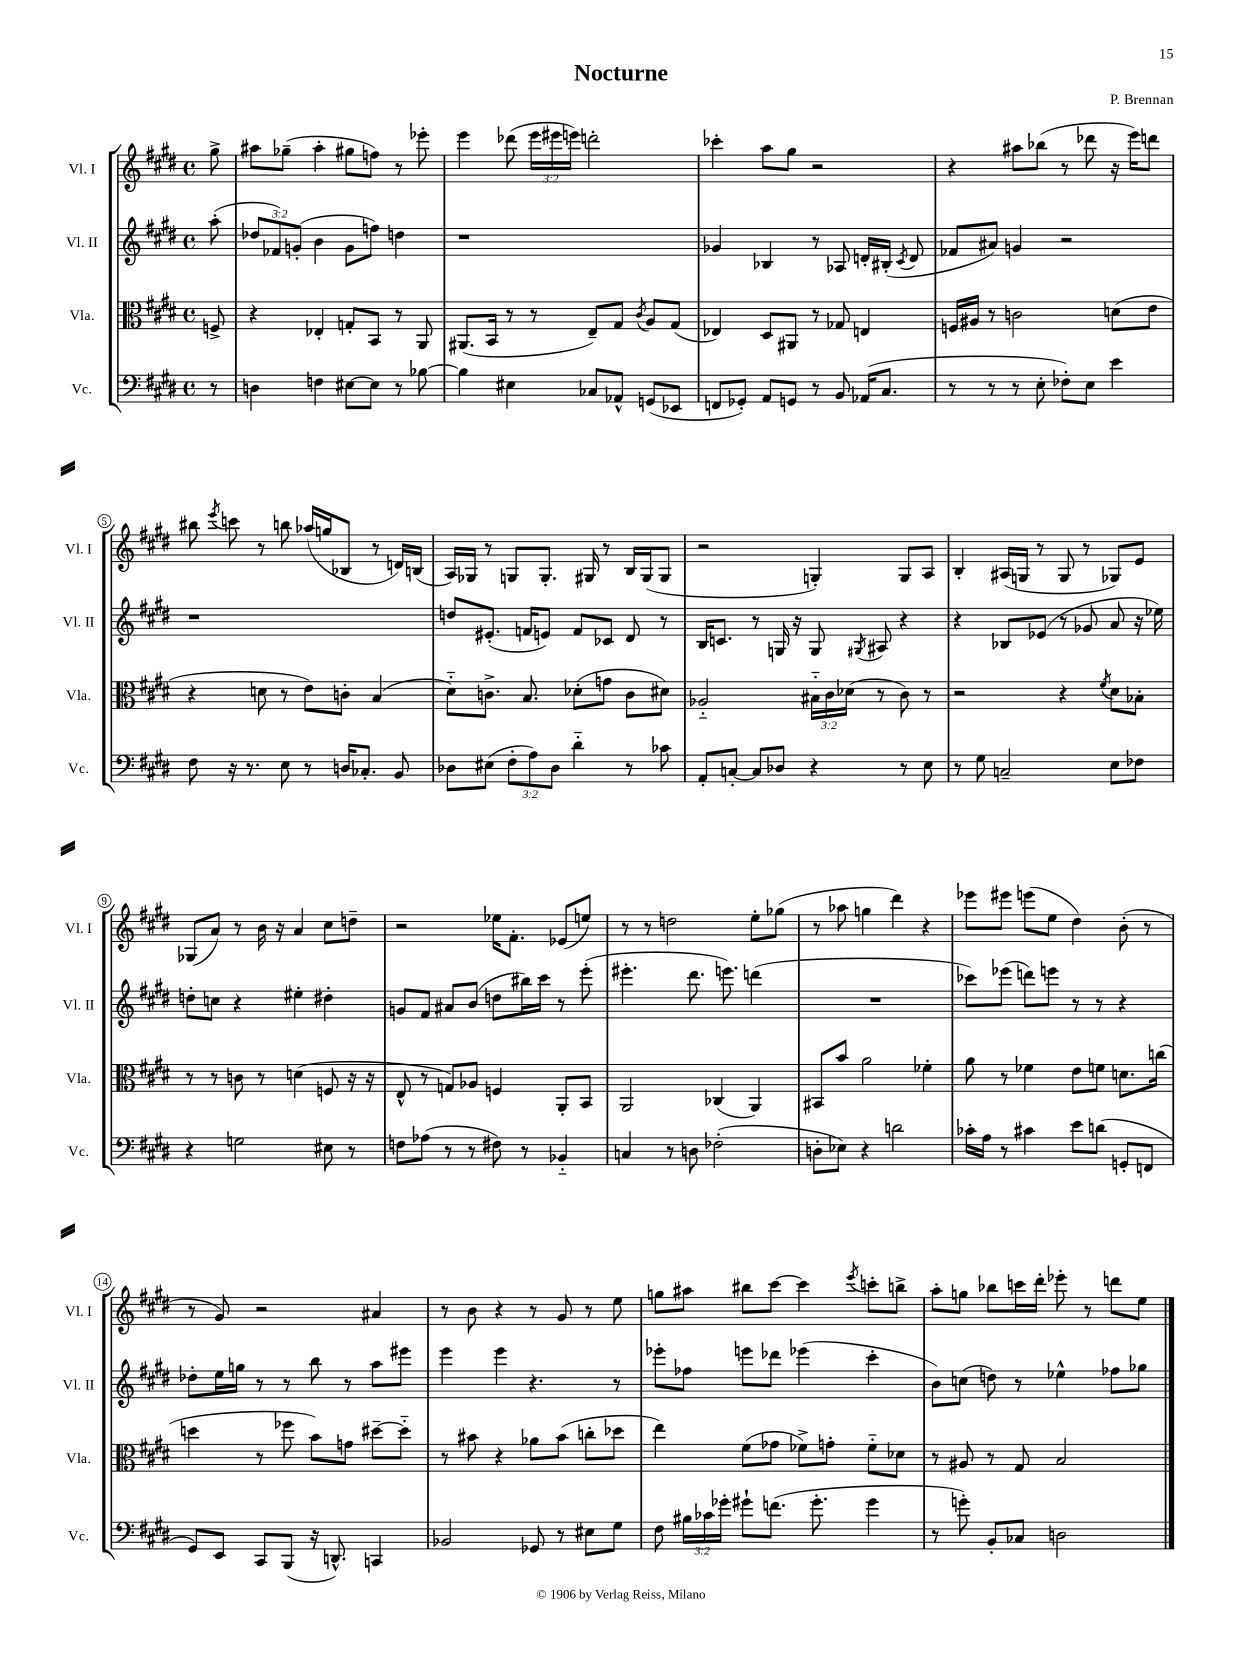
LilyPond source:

\header { title = "Nocturne" composer = "P. Brennan" }
<<
\new StaffGroup <<
\new Staff = "s0" \with { instrumentName = "Vl. I" shortInstrumentName = "Vl. I" } {
    \clef treble \key e \major \defaultTimeSignature \time 4/4 \override Staff.TupletNumber.text = #tuplet-number::calc-fraction-text \partial 8
    \autoBeamOff gis''8-> |
    ais''8[ ges''8]--( ais''4-. gis''8[ f''8]) r8 ees'''8-. |
    e'''4 des'''8( \tuplet 3/2 { e'''16[ eis'''16 e'''16]) } d'''2-. |
    ces'''4-. a''8[ gis''8] r2 |
    r4 ais''8[ bes''8]( r8 des'''8 r16 e'''16[) d'''8] |
    bis''8 \acciaccatura { e'''8 } c'''8 r8 b''8 aes''16[( g''16 bes8] r8 d'16[) b16]( |
    a16[) ges16] r8 g8[ g8.]-. gis16 r8 b16[ gis16( gis8] |
    r2 g4-.) g8[ a8] |
    b4-. ais16[( g16] r8 g8 r8 ges8[) e'8] |
    ges8[( a'8]) r8 b'16 r16 a'4 cis''8[ d''8]-- |
    r2 ees''16[ fis'8.]-. ees'8[( e''8]) |
    r8 r8 d''2 e''8[-. ges''8]( |
    r8 aes''8 g''4 dis'''4) r4 |
    ees'''8[ eis'''8] e'''8[( e''8] dis''4) b'8-.( r8 |
    r8 gis'8) r2 ais'4 |
    r8 b'8 r4 r8 gis'8 r8 e''8 |
    g''8[ ais''8] bis''8[ cis'''8]~ cis'''4 \acciaccatura { e'''8 } c'''8[-. b''8]-> |
    a''8[-. g''8] bes''8[ c'''16 dis'''16]-. ees'''8-. r8 d'''8[ e''8] \bar "|." |
}
\new Staff = "s1" \with { instrumentName = "Vl. II" shortInstrumentName = "Vl. II" } {
    \clef treble \key e \major \defaultTimeSignature \time 4/4 \override Staff.TupletNumber.text = #tuplet-number::calc-fraction-text \partial 8
    \autoBeamOff a''8-.( |
    \tuplet 3/2 { des''8[ fes'8) g'8]-.( } b'4 g'8[ f''8]) d''4 |
    r1 |
    ges'4 bes4 r8 aes8 d'16[-. bis16]-.( \acciaccatura { cis'8 } d'8 |
    fes'8[ ais'8]) g'4 r2 |
    r1 |
    d''8[ eis'8.]-.( f'16[ e'8]) f'8[ ces'8] dis'8 r8 |
    b16[ c'8.] r8 g16 r16 g8 \acciaccatura { gis8 } ais8 r4 |
    r4 bes8[ ees'8]( r8 ges'8 a'8 r16 ees''16) |
    d''8[-. c''8] r4 eis''4-. dis''4-. |
    g'8[ fis'8] ais'8[ b'8]( d''8[ bis''16) cis'''16] r8 e'''8-.( |
    eis'''4.-. dis'''8. e'''8.) d'''4( |
    R1 |
    ces'''8[) ees'''8]( d'''8[) e'''8] r8 r8 r4 |
    des''8[-. e''16 g''16] r8 r8 b''8 r8 a''8[ eis'''8] |
    e'''4 e'''4 r4. r8 |
    ees'''8[-. fes''8] e'''8[ des'''8] ees'''4( cis'''4-. |
    b'8[) c''8]( d''8) r8 ees''4-^ fes''8[ ges''8] \bar "|." |
}
\new Staff = "s2" \with { instrumentName = "Vla." shortInstrumentName = "Vla." } {
    \clef alto \key e \major \defaultTimeSignature \time 4/4 \override Staff.TupletNumber.text = #tuplet-number::calc-fraction-text \partial 8
    \autoBeamOff f8-> |
    r4 ees4-. g8[-. b,8] r8 a,8 |
    ais,8.[( b,16] r8 r8 e8[--) gis8] \acciaccatura { cis'8 } a8[ gis8]( |
    ees4) dis8[ ais,8] r8 ges8 e4 |
    f16[ ais16] r8 c'2 d'8[( e'8] |
    r4 d'8 r8 e'8[) c'8]-. b4( |
    dis'8[-_) c'8.]-> b8. des'8[-.( g'8] c'8[ dis'8]) |
    aes2-_ \tuplet 3/2 { bis16[-_ cis'16 des'16]( } r8 cis'8) r8 |
    r2 r4 \acciaccatura { fis'8 } dis'8[ bes8]-. |
    r8 r8 c'8 r8 d'4( f8 r16 r16 |
    e8-^ r8 g8[) aes8] f4 a,8[-. b,8] |
    a,2 ces4( a,4) |
    bis,8[ b'8] a'2 fes'4-. |
    a'8 r8 fes'4 e'8[ f'8] d'8.[ c''16]( |
    d''4 r8 fes''8 b'8[) g'8] dis''8[~-- dis''8]-_ |
    r8 bis'8 r4 aes'8[ bis'8]( c''8[-. des''8] |
    e''4) fis'8[( ges'8] fes'8[->) g'8]-. fes'8[-_ des'8] |
    r8 ais8 r8 gis8 b2 \bar "|." |
}
\new Staff = "s3" \with { instrumentName = "Vc." shortInstrumentName = "Vc." } {
    \clef bass \key e \major \defaultTimeSignature \time 4/4 \override Staff.TupletNumber.text = #tuplet-number::calc-fraction-text \partial 8
    \autoBeamOff r8 |
    d4 f4 eis8[~ eis8] r8 bes8~ |
    bes4 eis4 ces8[ aes,8]-^ g,8[( ees,8] |
    f,8[ ges,8]-.) a,8[ g,8] r8 b,8 aes,16[( cis8.] |
    r8 r8 r8 e8-. fes8[-.) e8] e'4 |
    fis8 r16 r8. e8 r8 d16[ ces8.]-. b,8 |
    des8[ eis8]( \tuplet 3/2 { fis8[-. a8) des8] } dis'4-_ r8 ces'8 |
    a,8[-. c8]~-. c8[ des8] r4 r8 e8 |
    r8 gis8 c2-- e8[ fes8] |
    r4 g2 eis8 r8 |
    f8[ aes8]( r8 r8 fis8) r8 bes,4-_ |
    c4 r8 d8 fes2-.( |
    d8[-. ees8]) r4 d'2 |
    ces'16[-. a16] r8 cis'4 e'8[ d'8]( g,8[-. f,8] |
    gis,8[) e,8] cis,8[ b,,8]( r16 d,8.-^) c,4 |
    bes,2 ges,8 r8 eis8[ gis8] |
    fis8 \tuplet 3/2 { bis16[ ces'16 ges'16]-. } gis'8[-! f'8.]( gis'8.-. gis'4 |
    r8 g'8-.) b,8[-. ces8] d2 \bar "|." |
}
>>
>>
\layout { \context { \Score \override BarNumber.stencil = #(make-stencil-circler 0.1 0.3 ly:text-interface::print) } }
